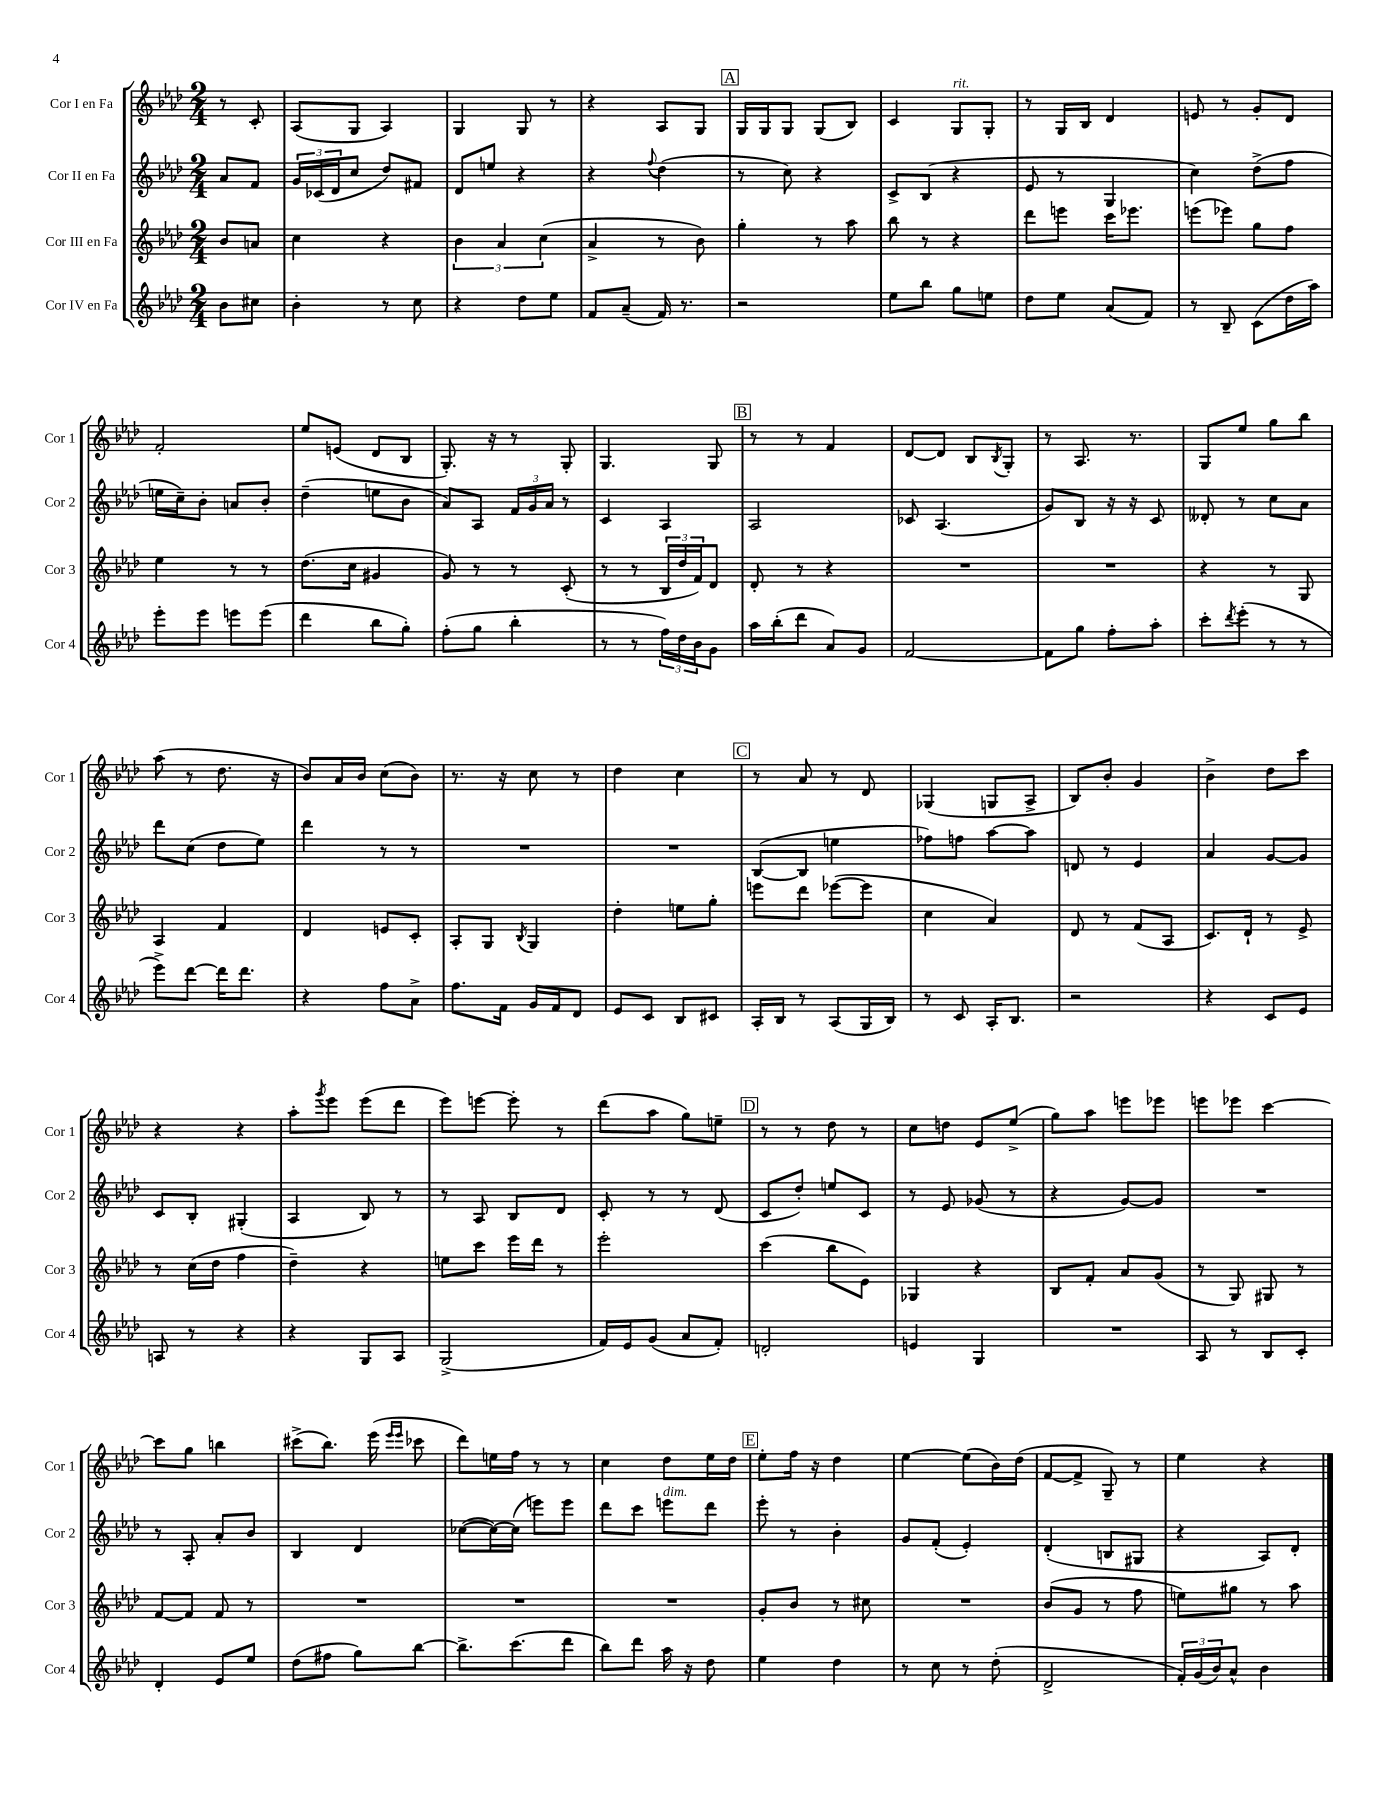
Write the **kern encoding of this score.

**kern	**kern	**kern	**kern
*part4	*part3	*part2	*part1
*staff4	*staff3	*staff2	*staff1
*I"Cor IV en Fa	*I"Cor III en Fa	*I"Cor II en Fa	*I"Cor I en Fa
*I'Cor 4	*I'Cor 3	*I'Cor 2	*I'Cor 1
*clefG2	*clefG2	*clefG2	*clefG2
*k[b-e-a-d-]	*k[b-e-a-d-]	*k[b-e-a-d-]	*k[b-e-a-d-]
*M2/4	*M2/4	*M2/4	*M2/4
=	=	=	=
8b-\L	8b-/L	8a-/L	8r
8cc#X\J	8an/J	8f/J	8c'/
=1	=1	=1	=1
4b-'\	4cc\	24g/LL	(8A-/L
.	.	(24c-X/	.
.	.	24d-/J	.
.	.	8cc/J	8G/J
8r	4r	8dd-/L)	4A-/)
8cc\	.	8f#X/J	.
=2	=2	=2	=2
4r	6b-\	8d-/L	4G/
.	.	8een/J	.
.	6a-/	.	.
8dd-\L	.	4r	8G/
.	(6cc\	.	.
8ee-\J	.	.	8r
=3	=3	=3	=3
8f/L	4a-^/	4r	4r
(8a-~/J	.	.	.
.	.	8qqff/	.
16f/)	8r	(4dd-\	8A-/L
8.r	.	.	.
.	8b-\)	.	8G/J
!!LO:REH:place=s1:t=A
=4	=4	=4	=4
2r	4gg'\	8r	16G/LL
.	.	.	16G/J
.	.	8cc\)	8G/J
.	8r	4r	(8G/L
.	8aa-\	.	8B-/J)
=5	=5	=5	=5
8ee-\L	8bb-\	8c^/L	4c/
8bb-\J	8r	(8B-/J	.
!	!	!	!LO:TX:a:i:t=rit.
8gg\L	4r	4r	8G/L
8een\J	.	.	8G'/J
=6	=6	=6	=6
8dd-\L	8ddd-\L	8e-/	8r
8ee-\J	8eeen\J	8r	16G/LL
.	.	.	16B-/JJ
(8a-/L	16ccc\KL	4G/	4d-/
.	8.eee-X\J	.	.
8f/J)	.	.	.
=7	=7	=7	=7
8r	(8eeen\L	4cc\)	8en/
8B-~/	8eee-X\J)	.	8r
(8c\L	8gg\L	(8dd-^\L	8g'/L
16dd-\L	8ff\J	8ff\J	8d-/J
16aa-\JJ)	.	.	.
!!LO:LB:g=z
=8	=8	=8	=8
8eee-'\L	4ee-\	16een\LL	2f'/
.	.	16cc~\J)	.
8eee-\J	.	8b-'\J	.
8eeen\L	8r	8an/L	.
(8eee\J	8r	8b-'/J	.
=9	=9	=9	=9
4ddd-\	(8.dd-\L	(4dd-~\	8ee-/L
.	.	.	(8en/J
.	16cc\Jk	.	.
8bb-\L	4g#X/	8een\L	8d-/L
8gg'\J)	.	8b-\J	8B-/J
=10	=10	=10	=10
(8ff'\L	8g/)	8a-/L)	8.G'/)
8gg\J	8r	8A-/J	.
.	.	.	16r
4bb-'\	8r	24f/LL	8r
.	.	24g/	.
.	.	24a-/JJ	.
.	(8c'/	8r	8G'/
=11	=11	=11	=11
8r	8r	4c/	4.G/
8r	8r	.	.
24ff\LL)	24B-/LL	4A-/	.
24dd-\	24dd-/	.	.
24b-\J	24f/J)	.	.
8g\J	8d-/J	.	8G/
!!LO:REH:place=s1:t=B
=12	=12	=12	=12
16aa-\LL	8d-'/	2A-/	8r
(16bb-'\J	.	.	.
8ddd-\J	8r	.	8r
8a-/L)	4r	.	4f/
8g/J	.	.	.
=13	=13	=13	=13
[2f/	2r	8c-X/	[8d-/L
.	.	(4.A-/	8d-/J]
.	.	.	8B-/L
.	.	.	8qB-/
.	.	.	8G'/J
=14	=14	=14	=14
8f\L]	2r	8g/L)	8r
8gg\J	.	8B-/J	8.A-/
8ff'\L	.	16r	.
.	.	16r	8.r
8aa-'\J	.	8c/	.
=15	=15	=15	=15
8ccc'\L	4r	8d--X'/	8G/L
8qddd-/	.	.	.
(8eee-'\J	.	8r	8ee-/J
8r	8r	8cc\L	8gg\L
8r	8G/	8a-\J	8bb-\J
!!LO:LB:g=z
=16	=16	=16	=16
8eee-^\L)	4A-/	8ddd-\L	(8aa-\
[8ddd-\J	.	(8cc\J	8r
16ddd-\KL]	4f/	8dd-\L	8.dd-\
8.ddd-\J	.	.	.
.	.	8ee-\J)	.
.	.	.	16r
=17	=17	=17	=17
4r	4d-/	4ddd-\	8b-/L)
.	.	.	16a-/L
.	.	.	16b-/JJ
8ff\L	8en/L	8r	(8cc\L
8a-^\J	8c'/J	8r	8b-\J)
=18	=18	=18	=18
8.ff\L	8A-'/L	2r	8.r
.	8G/J	.	.
16f\Jk	.	.	16r
.	8qB-/	.	.
16g/LL	4G/	.	8cc\
16f/J	.	.	.
8d-/J	.	.	8r
=19	=19	=19	=19
8e-/L	4dd-'\	2r	4dd-\
8c/J	.	.	.
8B-/L	8een\L	.	4cc\
8c#X/J	8gg'\J	.	.
!!LO:REH:place=s1:t=C
=20	=20	=20	=20
16A-'/LL	8eeen\L	([8B-/L	8r
16B-/JJ	.	.	.
8r	8ddd-\J	8B-/J]	8a-/
(8A-/L	([8eee-X\L	4een\	8r
16G/L	8eee-\J]	.	8d-/
16B-/JJ)	.	.	.
=21	=21	=21	=21
8r	4cc\	8ff-X\L)	(4G-X/
8c/	.	8ffn\J	.
16A-'/KL	4a-/)	[8aa-\L	8Gn/L
8.B-/J	.	.	.
.	.	8aa-\J]	8A-^/J
=22	=22	=22	=22
2r	8d-/	8dn/	8B-/L)
.	8r	8r	8b-'/J
.	(8f/L	4e-/	4g/
.	8A-/J	.	.
=23	=23	=23	=23
4r	8.c/L)	4a-/	4b-^\
.	16d-`/Jk	.	.
8c/L	8r	[8g/L	8dd-\L
8e-/J	8e-^/	8g/J]	8ccc\J
!!LO:LB:g=z
=24	=24	=24	=24
8An/	8r	8c/L	4r
8r	(16cc\LL	8B-'/J	.
.	16dd-\JJ	.	.
4r	4ff\	(4G#X'/	4r
=25	=25	=25	=25
4r	4dd-~\)	4A-/	8aa-'\L
.	.	.	8qggg/
.	.	.	8eee-\J
8G/L	4r	8B-/)	(8eee-\L
8A-/J	.	8r	8ddd-\J
=26	=26	=26	=26
(2G^/	8een\L	8r	8eee-\L)
.	8ccc\J	8A-/	[8eeen\J
.	16eee-\LL	8B-/L	8eee'\]
.	16ddd-\JJ	.	.
.	8r	8d-/J	8r
=27	=27	=27	=27
16f/LL)	2eee-'\	8c'/	(8ddd-\L
16e-/J	.	.	.
(8g/J	.	8r	8aa-\J
8a-/L	.	8r	8gg\L)
8f'/J)	.	(8d-/	8een~\J
!!LO:REH:place=s1:t=D
=28	=28	=28	=28
2dn'/	(4ccc\	8c/L	8r
.	.	8dd-'/J)	8r
.	8bb-\L	8een/L	8dd-\
.	8e-\J)	8c/J	8r
=29	=29	=29	=29
4en/	4G-X/	8r	8cc\L
.	.	8e-/	8ddn\J
4G/	4r	(8g-X/	8e-/L
.	.	8r	(8ee-^/J
=30	=30	=30	=30
2r	8B-/L	4r	8gg\L)
.	8f'/J	.	8aa-\J
.	8a-/L	[8g/L)	8eeen\L
.	(8g/J	8g/J]	8eee-X\J
=31	=31	=31	=31
8A-/	8r	2r	8eeen\L
8r	8G/)	.	8eee-X\J
8B-/L	8G#X/	.	[4ccc\
8c'/J	8r	.	.
!!LO:LB:g=z
=32	=32	=32	=32
4d-'/	[8f/L	8r	8ccc\L]
.	8f/J]	8A-'/	8gg\J
8e-/L	8f/	8a-'/L	4bbn\
8ee-/J	8r	8b-/J	.
=33	=33	=33	=33
(8dd-\L	2r	4B-/	(8ccc#X^\L
8ff#X\J	.	.	8.bb-\J)
8gg\L)	.	4d-/	.
.	.	.	(16eee-\
.	.	.	16qqeee-/LL
.	.	.	16qqeee-/JJ
[8bb-\J	.	.	8ccc-X\
=34	=34	=34	=34
8.bb-^\L]	2r	([8cc-X\L	8ddd-\L)
.	.	16cc-\L_)	16een\L
(8.ccc\	.	(16cc-\JJ]	16ff\JJ
.	.	8eeen\L)	8r
8ddd-\J	.	8eee\J	8r
=35	=35	=35	=35
8bb-\L)	2r	8ddd-\L	4cc\
8ddd-\J	.	8ccc\J	.
!	!	!LO:TX:a:i:t=dim.	!
16aa-\	.	8eeen\L	8dd-\L
16r	.	.	.
8dd-\	.	8ddd-\J	16ee-\L
.	.	.	16dd-\JJ
!!LO:REH:place=s1:t=E
=36	=36	=36	=36
4ee-\	8g'/L	8eee-'\	8ee-'\L
.	8b-/J	8r	16ff\Jk
.	.	.	16r
4dd-\	8r	4b-'\	4dd-\
.	8cc#X\	.	.
=37	=37	=37	=37
8r	2r	8g/L	[4ee-\
8cc\	.	(8f'/J	.
8r	.	4e-'/)	(8ee-\L]
(8dd-'\	.	.	16b-\L)
.	.	.	(16dd-\JJ
=38	=38	=38	=38
2d-^/	(8b-/L	(4d-'/	[8f/L
.	8g/J	.	8f^/J]
.	8r	8Bn/L	8G~/)
.	8ff\	8G#X/J	8r
=39	=39	=39	=39
24f'/LL)	8een\L)	4r	4ee-\
(24g/	.	.	.
24b-/J)	.	.	.
8a-^^/J	8gg#X\J	.	.
4b-\	8r	8A-/L)	4r
.	8aa-\	8d-'/J	.
==	==	==	==
*-	*-	*-	*-
